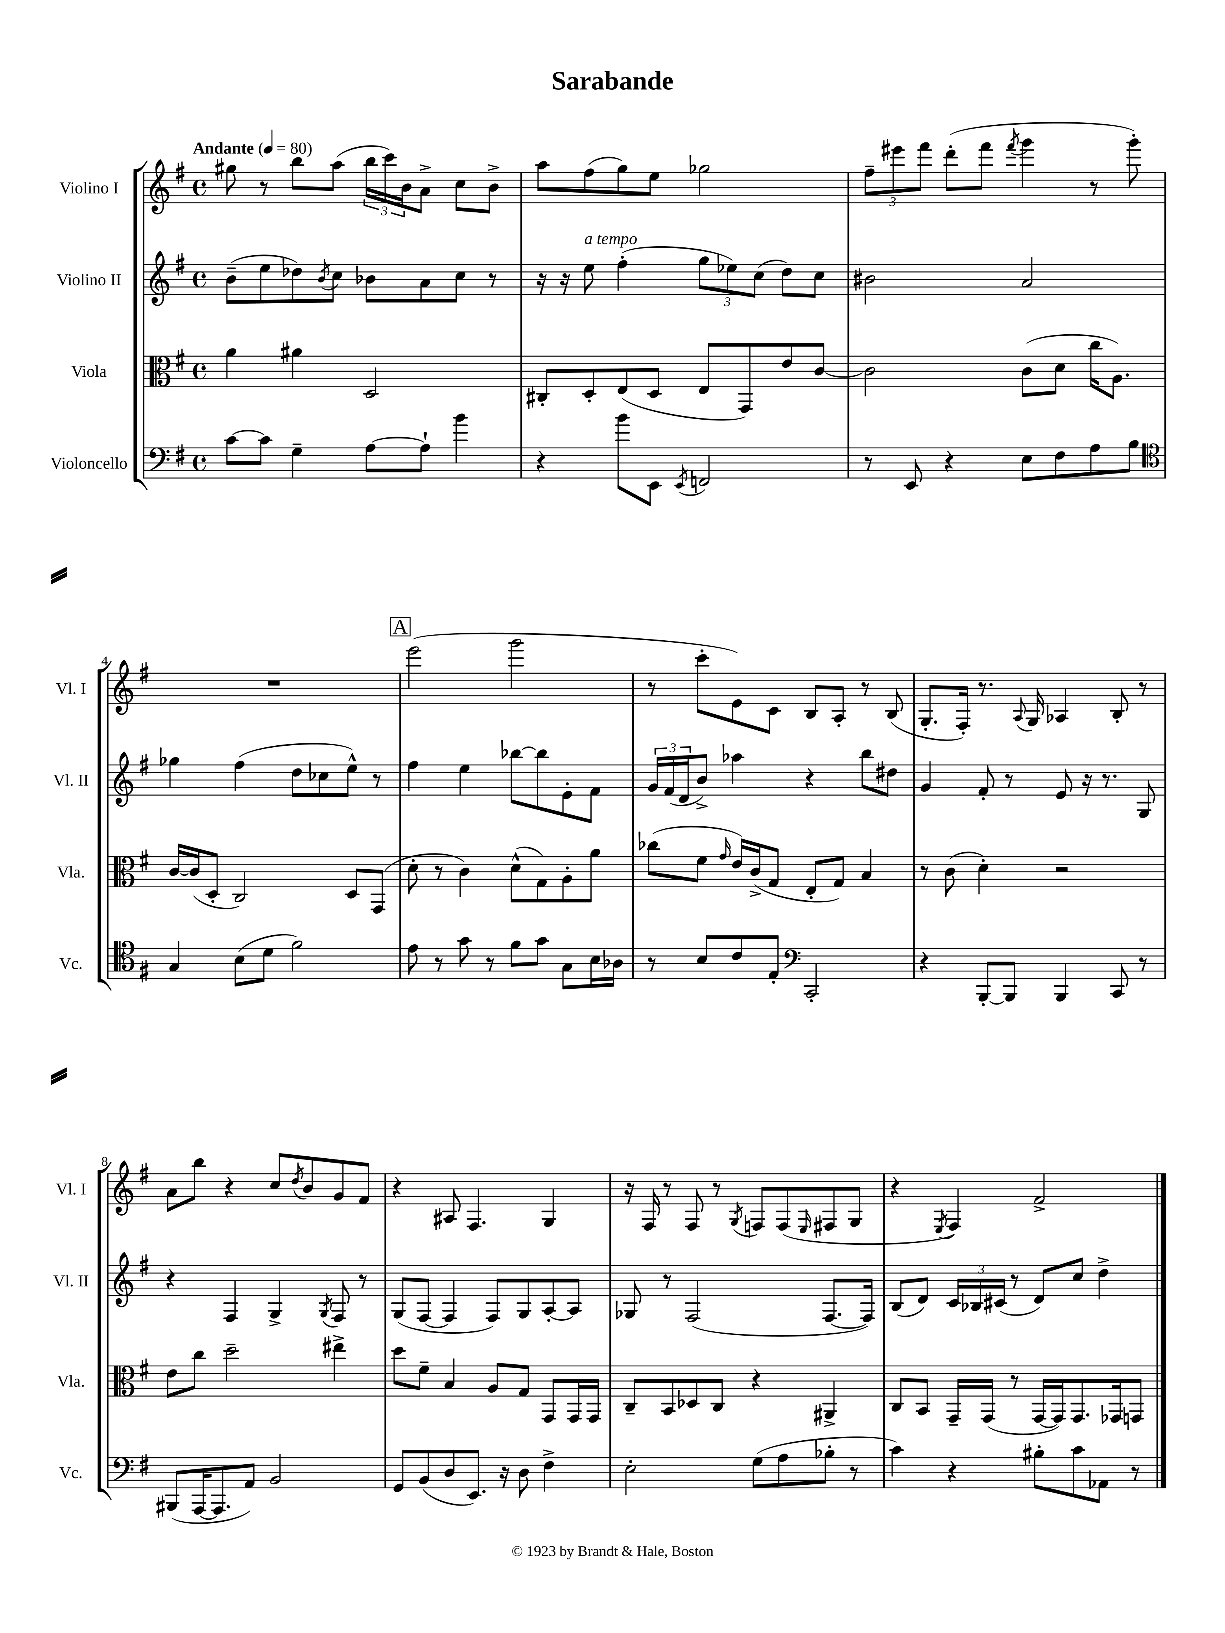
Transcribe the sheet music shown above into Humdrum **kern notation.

**kern	**kern	**kern	**kern
*part4	*part3	*part2	*part1
*staff4	*staff3	*staff2	*staff1
*I"Violoncello	*I"Viola	*I"Violino II	*I"Violino I
*I'Vc.	*I'Vla.	*I'Vl. II	*I'Vl. I
*clefF4	*clefC3	*clefG2	*clefG2
*k[f#]	*k[f#]	*k[f#]	*k[f#]
*M4/4	*M4/4	*M4/4	*M4/4
*met(c)	*met(c)	*met(c)	*met(c)
*MM80	*MM80	*MM80	*MM80
=1	=1	=1	=1
!	!	!	!LO:TX:a:B:t=Andante
[8c\L	4a\	(8b~\L	8gg#X\
8c\J]	.	8ee\	8r
4G~\	4a#X\	8dd-X\)	8bb\L
.	.	8qb/	.
.	.	8cc\J	(8aa\J
[8A\L	2D/	8b-X\L	24bb\LL
.	.	.	24ccc\)
.	.	.	24b\J
8A`\J]	.	8a\	8a^\J
4b\	.	8cc\J	8cc\L
.	.	8r	8b^\J
=2	=2	=2	=2
4r	8C#X'/L	16r	8aa\L
.	.	16r	.
!	!	!LO:TX:a:i:t=a tempo	!
.	8D'/	8ee\	(8ff#\
8b\L	(8E/	(4ff#'\	8gg\)
8EE\J	8D/J	.	8ee\J
8qEE/	.	.	.
2FFn/	8E/L	12gg\L	2gg-X\
.	.	12ee-X\)	.
.	8GG/)	.	.
.	.	(12cc\J	.
.	8e/	8dd\L)	.
.	[8c/J	8cc\J	.
=3	=3	=3	=3
8r	2c\]	2b#X\	12ff#~\L
.	.	.	12eee#X\
8EE/	.	.	.
.	.	.	12fff#\J
4r	.	.	(8ddd'\L
.	.	.	8fff#\J
.	.	.	8qfff#/
8E\L	(8c\L	2a/	4ggg\
8F#\	8d\J	.	.
8A\	16cc\KL	.	8r
.	8.A\J)	.	.
8B\J	.	.	8ggg'\)
!!LO:LB:g=z
=4	=4	=4	=4
*clefC4	*	*	*
4G/	[16c/LL	4gg-X\	1r
.	(16c/J]	.	.
.	8D'/J	.	.
(8B\L	2C/)	(4ff#\	.
8d\J	.	.	.
2f#\)	.	8dd\L	.
.	.	8cc-X\	.
.	8D/L	8ee^^\J)	.
.	(8GG/J	8r	.
!!LO:REH:place=s1:t=A
=5	=5	=5	=5
8e\	8d'\	4ff#\	(2eee\
8r	8r	.	.
8g\	4c\)	4ee\	.
8r	.	.	.
8f#\L	(8d^^\L	[8bb-X\L	2ggg\
8g\J	8G\)	8bb-\]	.
8G\L	8A'\	8e'\	.
16B\L	8a\J	8f#\J	.
16A-X\JJ	.	.	.
=6	=6	=6	=6
8r	(8cc-X\L	24g/LL	8r
.	.	(24f#/	.
.	.	24d/J	.
8B/L	8f#\J	8b^/J)	8ccc'\L
.	16qqg/	.	.
8c/	16e/LL)	4aa-X\	8e\)
.	(16c^/J	.	.
8E'/J	8G/J	.	8c\J
*clefF4	*	*	*
2CC'/	8E'/L	4r	8B/L
.	8G/J)	.	8A'/J
.	4B/	8bb\L	8r
.	.	8dd#X\J	(8B/
=7	=7	=7	=7
4r	8r	4g/	8.G'/L
.	(8c\	.	.
.	.	.	16F#'/Jk)
[8BBB'/L	4d'\)	8f#'/	8.r
8BBB/J]	.	8r	.
.	.	.	8qqA/
.	.	.	16G/
4BBB/	2r	8e/	4A-X/
.	.	16r	.
.	.	8.r	.
8CC/	.	.	8B'/
8r	.	8G/	8r
!!LO:LB:g=z
=8	=8	=8	=8
(8BBB#X/L	8e\L	4r	8a\L
[16AAA/K	8cc\J	.	8bb\J
8.AAA/]	.	.	.
.	2dd~\	4F#/	4r
8AA/J)	.	.	.
2BB/	.	4G^/	8cc/L
.	.	.	8qdd/
.	.	.	8b/
.	.	8qG/	.
.	4ee#X^\	8F#/	8g/
.	.	8r	8f#/J
=9	=9	=9	=9
8GG/L	8dd\L	(8G/L	4r
(8BB/	8f#~\J	[8F#/J	.
8D/	4B/	4F#/]	8A#X/
8.EE/J)	.	.	4.F#/
.	8A/L	8F#/L)	.
16r	.	.	.
8D\	8G/J	8G/	.
4F#^\	8GG/L	[8A'/	4G/
.	16GG/L	8A/J]	.
.	16GG/JJ	.	.
=10	=10	=10	=10
2E'\	8C~/L	8G-X/	16r
.	.	.	16F#/
.	8BB/	8r	8r
.	8D-X/	(2F#/	8F#/
.	8C/J	.	8r
.	.	.	8qG/
(8G\L	4r	.	8Fn/L
8A\	.	.	(8F/
.	.	.	16qqE/
8B-X'\J	4AA#X^/	[8.F#/L	8F#X/
8r	.	.	8G/J
.	.	16F#/Jk])	.
=11	=11	=11	=11
4c\)	8C/L	(8B/L	4r
.	8BB/J	8d/J)	.
.	.	.	8qE/
4r	16GG~/LL	24c/LL	4F#/)
.	.	24B-X/	.
.	(16GG/JJ	.	.
.	.	(24c#X/JJ	.
.	8r	8r	.
8B#X'\L	[16GG/LL	8d/L)	2f#^/
.	16GG/J])	.	.
8c\	8.GG/	8cc/J	.
8AA-X\J	.	4dd^\	.
.	16GG-X/k	.	.
8r	8GGn/J	.	.
==	==	==	==
*-	*-	*-	*-
